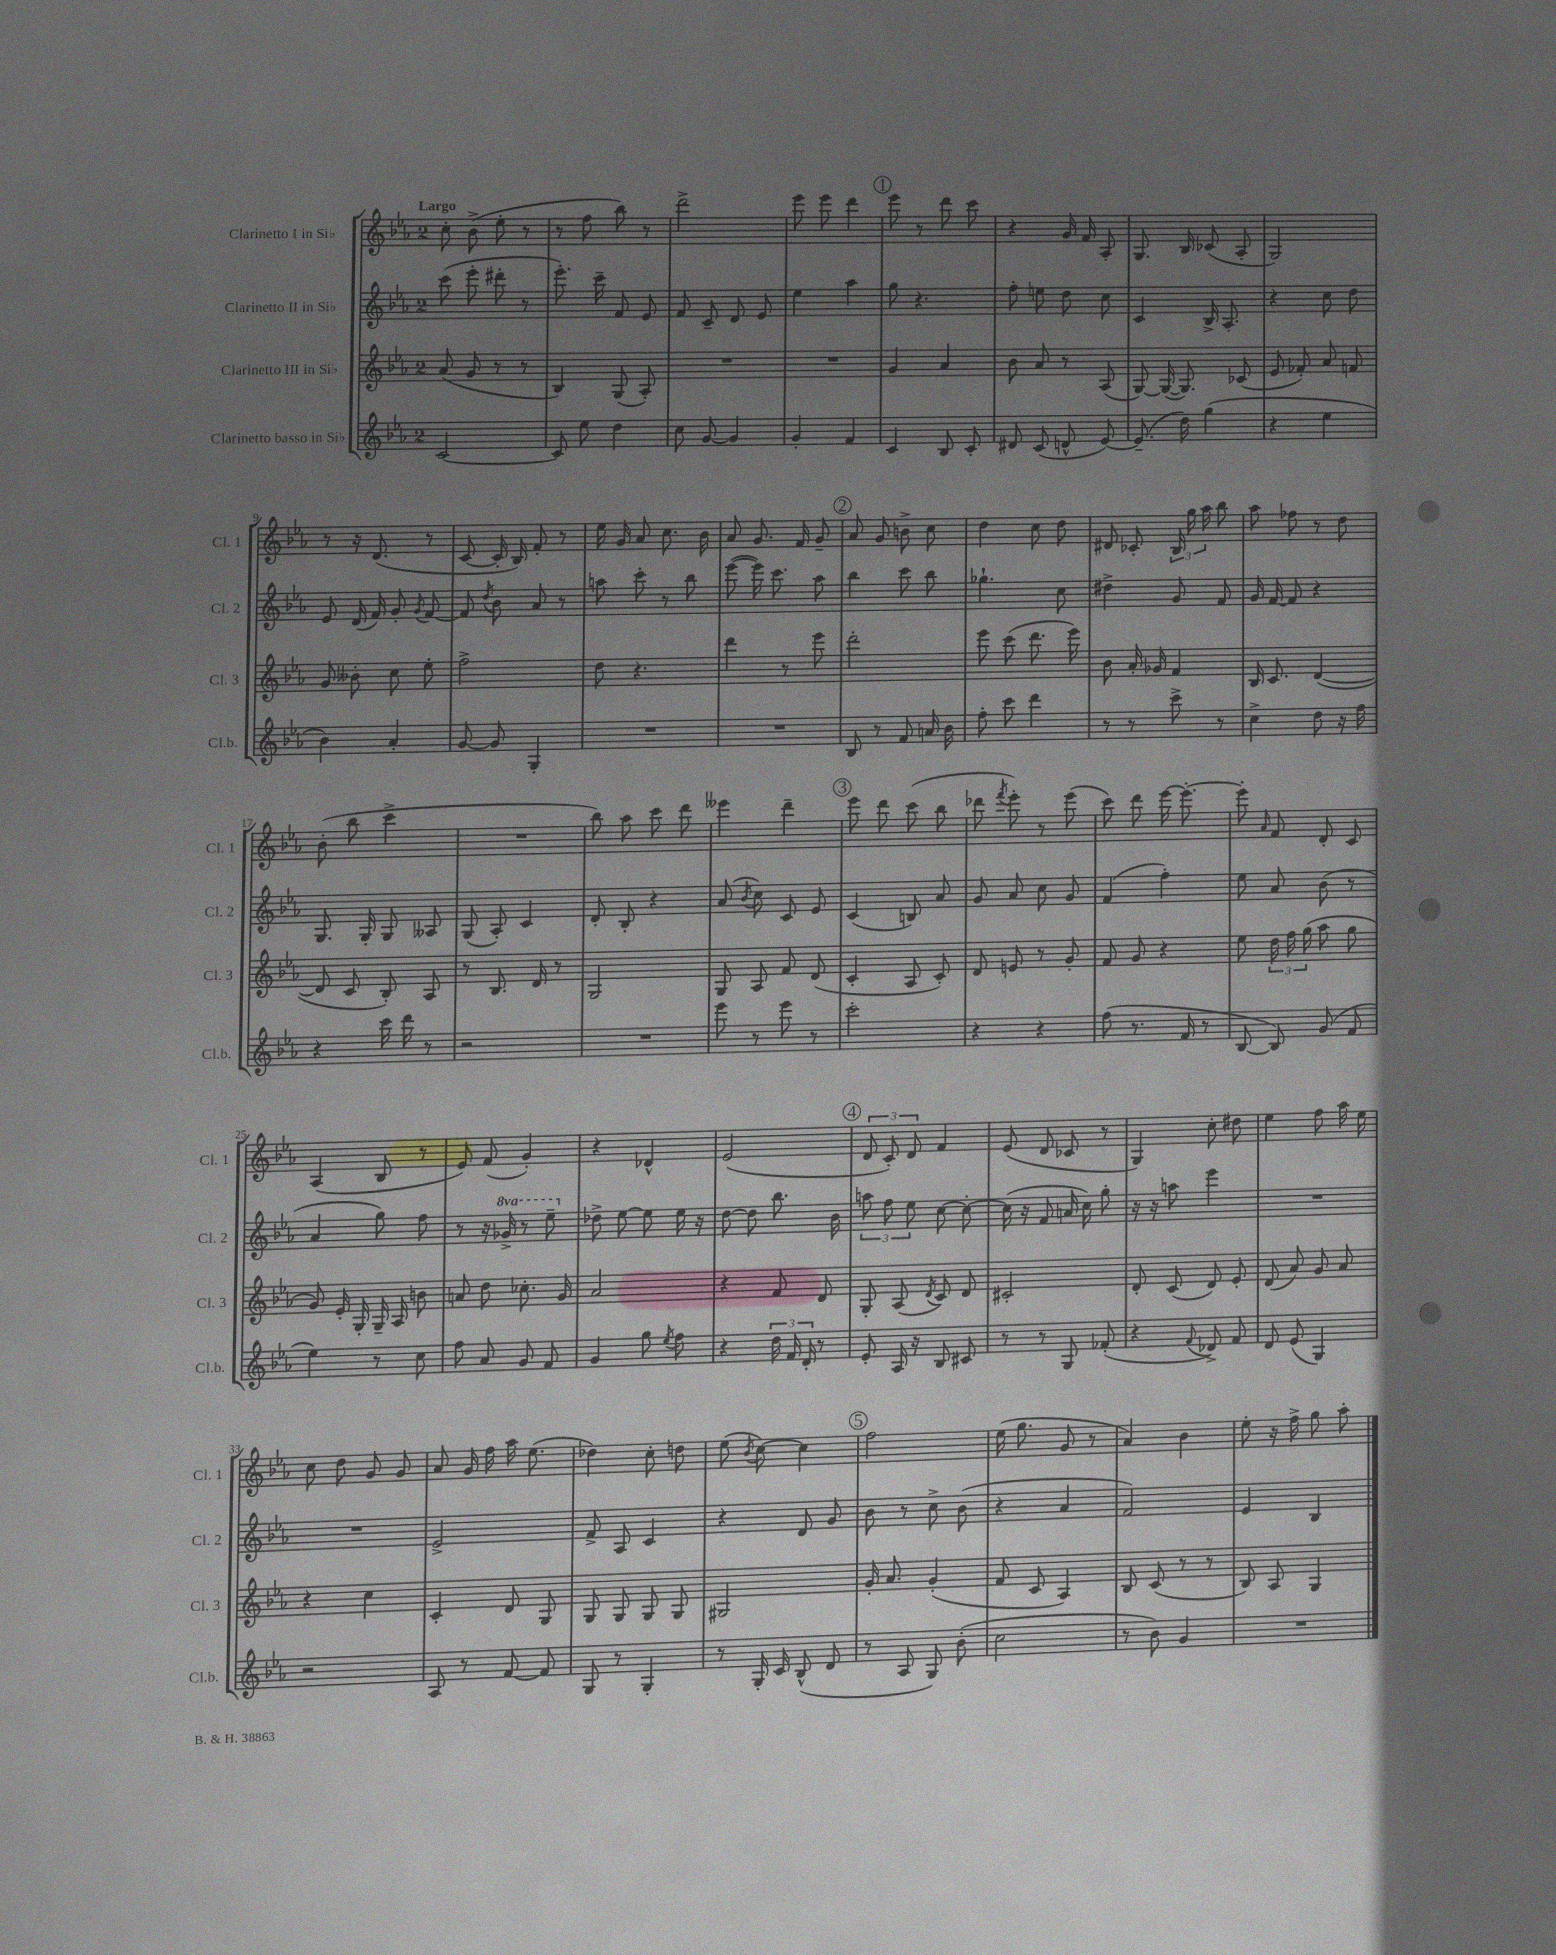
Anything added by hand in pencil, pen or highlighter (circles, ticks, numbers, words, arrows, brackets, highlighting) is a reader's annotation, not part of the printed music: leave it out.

**kern	**kern	**kern	**kern
*staff4	*staff3	*staff2	*staff1
*clefG2	*clefG2	*clefG2	*clefG2
*k[b-e-a-]	*k[b-e-a-]	*k[b-e-a-]	*k[b-e-a-]
*M2/4	*M2/4	*M2/4	*M2/4
[2c/	(8a-/	(8ccc\	8cc'\
.	8g/	8eee-'\	(8b-^\
.	8r	8ddd#'\	8ee-'\
.	8r	8r	8r
=	=	=	=
8c/]	4B-/)	8.eee-'\)	8r
8ee-\	.	.	8ff\
.	.	16ccc~\	.
4dd\	(8G/	8f/	8bb-\)
.	8A-'/)	8e-/	8r
=	=	=	=
8cc\	2r	8f/	2ddd^\
[8g/	.	8c~/	.
4g/]	.	8d/	.
.	.	8e-/	.
=	=	=	=
4g'/	2r	4ee-\	8eee-\
.	.	.	8eee-\
4f/	.	4aa-\	4ddd\
=	=	=	=
4c/	4g/	8gg\	8eee-\
.	.	4.r	8r
8B-/	4a-/	.	8ddd\
8c'/	.	.	8ccc\
=	=	=	=
8d#/	8b-\	8ff'\	4r
(8c/	8a-/	8ee\	.
8d^^/	8r	8dd\	16g/
.	.	.	16f/
[8e-/)	(8A-/	8cc\	8A-'/
=	=	=	=
(8.e-~/]	[8G/)	4c/	8.G/
.	(16G/_	.	.
16dd\)	8.G/])	.	16B-/
(4gg\	.	16B-^/	(8c-/
.	.	8.A-'/	.
.	(8c-/	.	8A-'/
=	=	=	=
4r	8e-/	4r	2G/)
.	8f-'/)	.	.
4ee-\	8a-/	8cc\	.
.	8f/	8dd\	.
=	=	=	=
4b-\)	8g/	8e-/	8r
.	8b--'\	(16d/	16r
.	.	16f/)	(8.d/
4a-'/	8cc\	8g'/	.
.	.	8qg/	.
.	8ee-'\	[8f/	8r
=	=	=	=
[8g/	2ff^\	8f/]	[8c/
.	.	8qdd/	.
8g/]	.	8b-\	16c'/]
.	.	.	16B-/)
4G'/	.	8a-/	8f'/
.	.	8r	8r
=	=	=	=
2r	8dd\	8aa\	16ee-\
.	.	.	16g/
.	4.r	8ccc'\	8a-/
.	.	8r	8.cc\
.	.	8bb-\	.
.	.	.	16b-\
=	=	=	=
2r	4ddd\	([8eee-\	8a-/
.	.	16eee-\])	8.g/
.	.	8.ccc\	.
.	8r	.	.
.	.	.	16f/
.	8eee-\	8aa-\	8g~/
=	=	=	=
8B-/	2ddd'\	4bb-\	8a-/
8r	.	.	8g/
8f/	.	8ccc\	8b^\
16a/	.	8bb-\	8cc\
16b-\	.	.	.
=	=	=	=
8ff'\	8eee-\	4.gg-`\	4dd\
8ccc\	(8ccc\	.	.
4ddd\	8.ddd\	.	8cc\
.	.	8cc\	8dd\
.	16eee-\)	.	.
=	=	=	=
8r	8b-\	4dd#^\	8d#/
8r	16a-'/	.	8c-'/
.	16g-/	.	.
8ccc^\	4f/	8g/	24B-/
.	.	.	24gg\
.	.	.	24aa-\
8r	.	8f/	8bb-\
=	=	=	=
4cc^\	16B-/	16g/	8aa-\
.	8.c/	[16f/	.
.	.	8f/]	8ff-\
8dd\	([4d/	4r	8r
16r	.	.	8dd\
16ff\	.	.	.
=	=	=	=
4r	8d/]	8.G/	(8b-'\
.	8c/	.	8bb-\
.	.	16G'/	.
16ccc\	8B-'/)	8G/	4ccc^\
16ddd\	.	.	.
8r	8A-/	8A--/	.
=	=	=	=
2r	8r	(8G/	2r
.	8.B-/	8A-'/)	.
.	.	4c/	.
.	16d/	.	.
.	8r	.	.
=	=	=	=
2r	2G/	8d'/	8bb-\)
.	.	8B-'/	8aa-\
.	.	4r	8ccc\
.	.	.	8ddd\
=	=	=	=
8eee-\	8G/	(8a-/	4eee--\
.	.	8qb-/	.
8r	8A-/	8cc\)	.
8eee-\	8f/	8c/	4ddd~\
8r	(8d/	8e-/	.
=	=	=	=
2ccc'\	4c'/	(4c/	8eee-\
.	.	.	8ddd\
.	8A-/	8B/)	(8ccc\
.	8c'/)	8a-/	8bb-\
=	=	=	=
4r	8d/	8g/	8ddd-\
.	.	.	8qfff/
.	8e/	8a-/	8eee-'\)
4r	8r	8cc\	8r
.	8g'/	8g/	(8eee-\
=	=	=	=
(8ff\	8f/	(4f/	8ccc\)
8.r	8g/	.	8ddd\
.	4r	4ff'\)	[16eee-\
16f/	.	.	8.eee-'\_
8r	.	.	.
=	=	=	=
[8B-/	8ee-\	8ee-\	8eee-'\]
.	.	.	16qqa-/
8B-/])	24dd\	8a-/	8f/
.	24ff\	.	.
.	(24gg\	.	.
(8g/	8aa-\	(8b-\	8d'/
8f/	8gg\	8r	8c/
=	=	=	=
4ee-\)	8g/)	4a-/	(4A-/
.	16e-'/	.	.
.	16G'/	.	.
8r	16G~/	8gg\)	8B-/
.	16A-/	.	.
8cc\	8b\	8ff\	8r
=	=	=	=
8ff\	8a/	8r	8e-/)
8a-/	8dd\	16r	(8f/
.	.	16gg-^/	.
8g/	8.cc-'\	8r	4g'/)
8f/	.	8eee-~\	.
.	16g/	.	.
=	=	=	=
4g/	2a-/	8dd-^\	4r
.	.	[8ee-\	.
8gg\	.	8ee-\]	4d-^^/
8qee-/	.	.	.
8ff\	.	16ee-\	.
.	.	16r	.
=	=	=	=
4r	4r	[8dd\	(2e-/
.	.	8dd\]	.
24dd\	8f/	8.bb-\	.
24f/	.	.	.
24d'/	.	.	.
8r	8d/	.	.
.	.	16b-\	.
=	=	=	=
8e-'/	8G'/	12aa\	12d/
.	.	12ff\	12c'/)
16A-/	(8A-/	.	.
.	.	12ee-\	12d/
16r	.	.	.
.	8qd/	.	.
8B-/	8c/)	[8cc\	4f/
8c#/	8d/	8cc'\_	.
=	=	=	=
8r	2c#'/	(16cc\]	(8e-/
.	.	16r	.
8r	.	8f/	8d/
8G/	.	16a/	8c-/
.	.	16cc\)	.
(8f-'/	.	8gg'\	8r
=	=	=	=
4r	8d'/	16r	4G/)
.	.	16r	.
.	(8c/	8aa\	.
8qqf/	.	.	.
8d-^/)	8d/)	4eee-\	8cc'\
8f/	8e-'/	.	8dd#\
=	=	=	=
8d/	(8d/	2r	4ee-\
(8e-/	8a-/)	.	.
4G/)	8g/	.	8ff\
.	8a-/	.	16aa-\
.	.	.	16ee-\
=	=	=	=
2r	4r	2r	8cc\
.	.	.	8dd\
.	4cc\	.	8g/
.	.	.	8g/
=	=	=	=
8A-/	4c'/	2e-^/	8a-/
8r	.	.	16g/
.	.	.	16ff\
[8f/	8d/	.	16aa-\
.	.	.	(8.ee-\
8f/]	8G/	.	.
=	=	=	=
8G/	8G/	8f^/	4dd-\)
8r	8G/	8A-/	.
4G'/	8G/	4c/	8cc'\
.	8G/	.	8dd\
=	=	=	=
8r	2G#/	4r	(8ee-\
.	.	.	8qb-/
16G'/	.	.	[8cc\)
16c/	.	.	.
(8B-^^/	.	8d/	4cc\]
8d/	.	8g/	.
=	=	=	=
8r	16g'/	8b-\	2ff\
.	8.a-/	.	.
8A-/	.	8r	.
8G/)	(4g'/	8cc^\	.
(8b-'\	.	(8b-\	.
=	=	=	=
2cc\	8f/	4r	(16ee-\
.	.	.	8.gg\
.	8c/	.	.
.	4A-/)	4a-/	8g/
.	.	.	8r
=	=	=	=
8r	8B-/	2f/)	4a-/)
8b-\)	(8c/	.	.
4g/	8r	.	4b-\
.	8r	.	.
=	=	=	=
2r	8B-/)	4e-/	8ee-'\
.	8A-/	.	16r
.	.	.	16ff^\
.	4G/	4B-/	8gg\
.	.	.	8aa-'\
==	==	==	==
*-	*-	*-	*-
